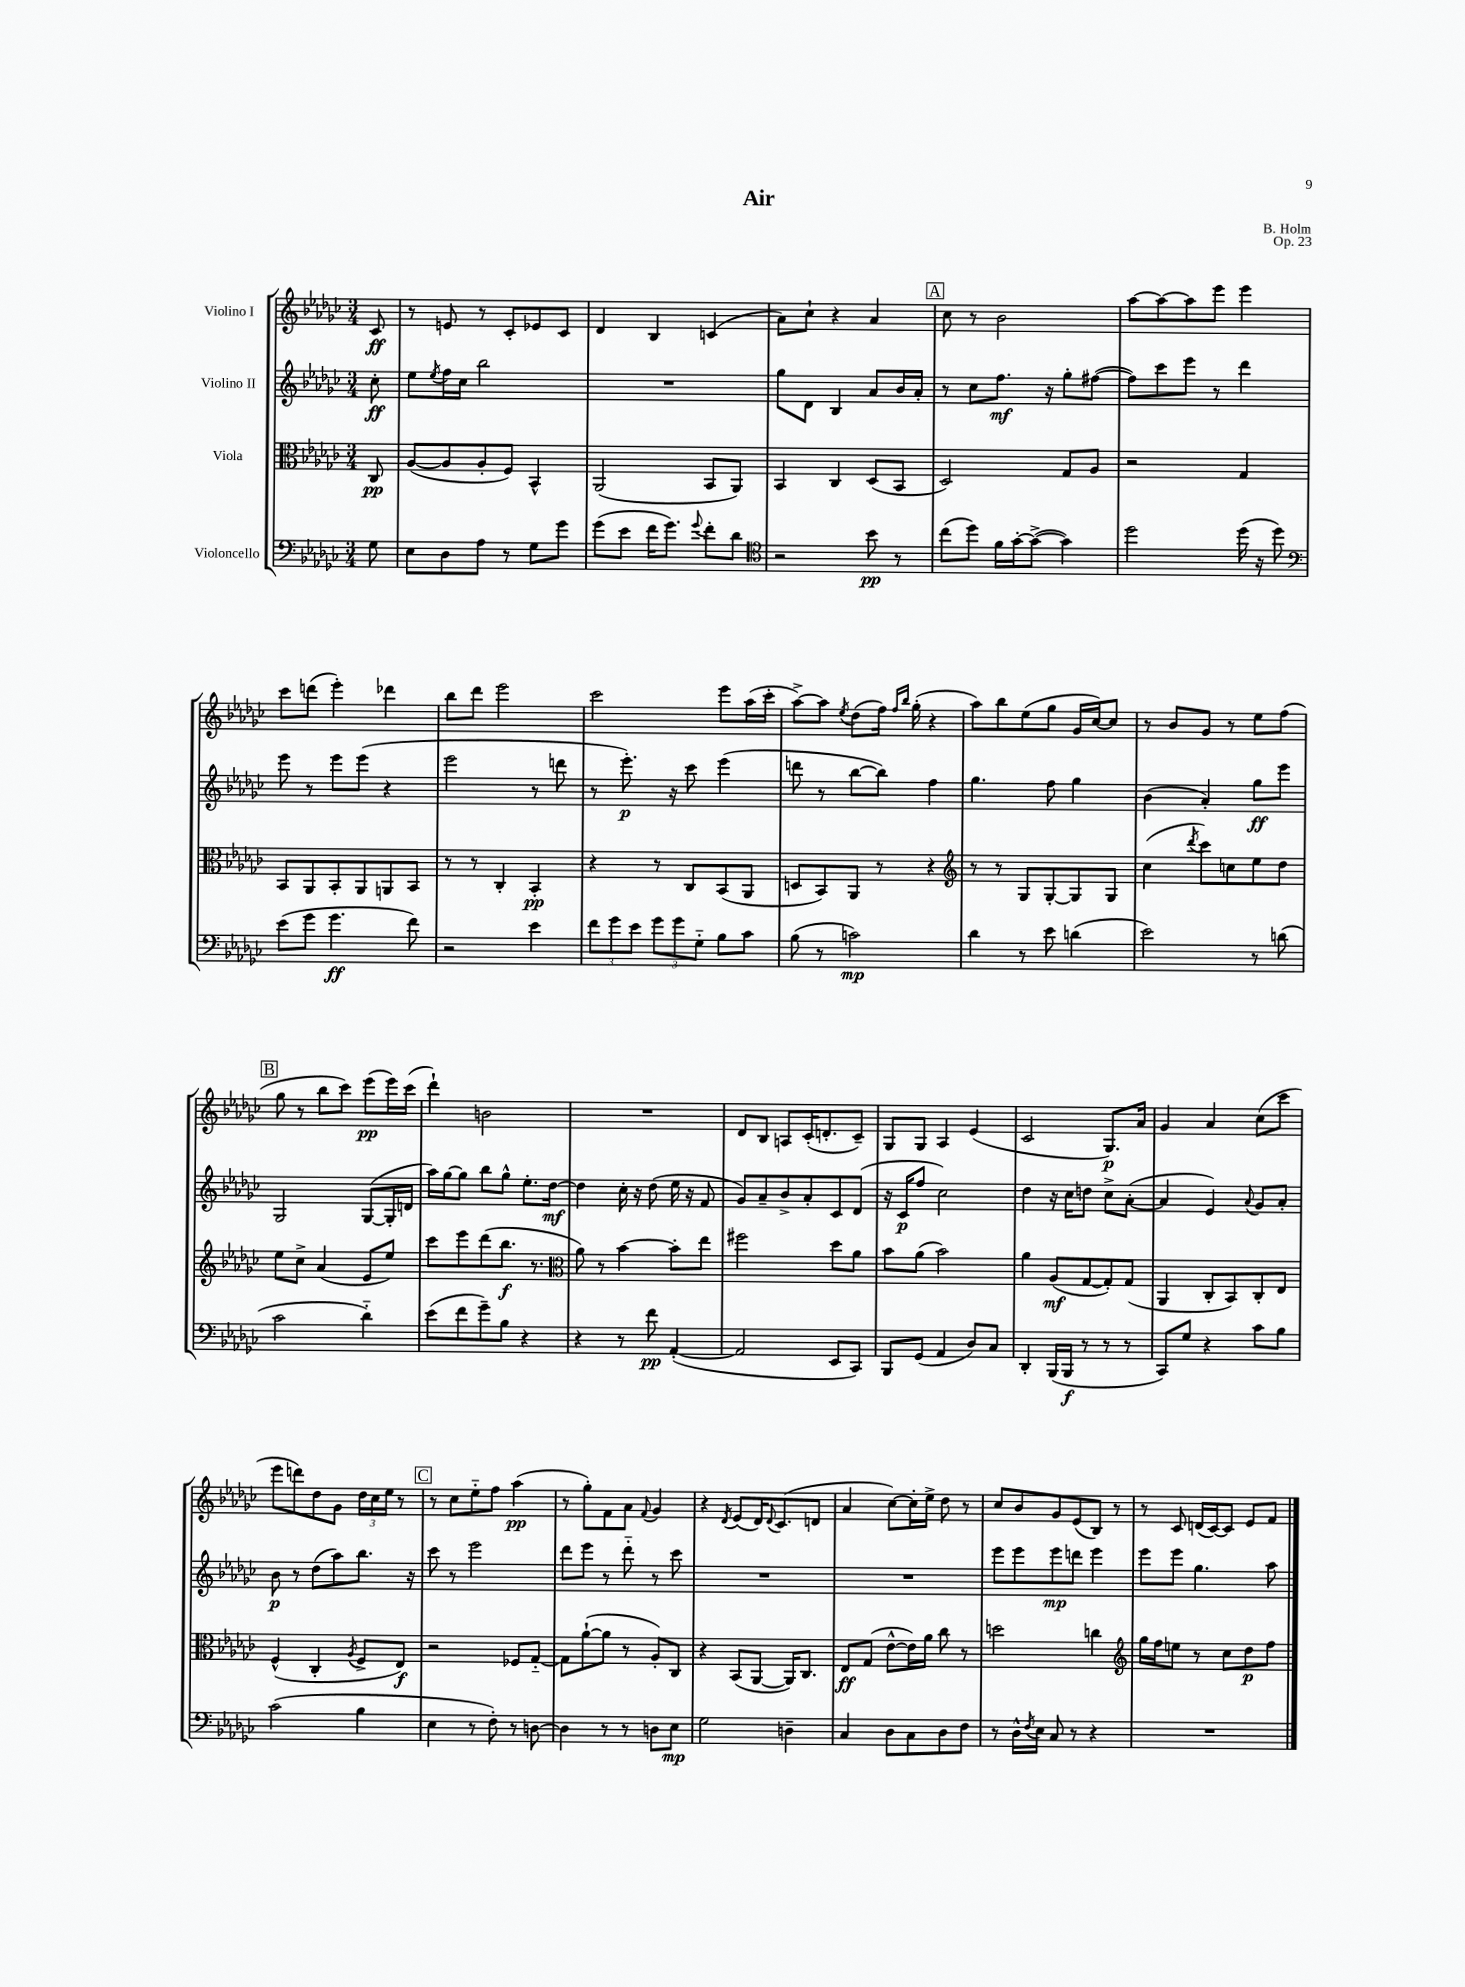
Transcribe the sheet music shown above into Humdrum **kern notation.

**kern	**kern	**kern	**kern
*staff4	*staff3	*staff2	*staff1
*clefF4	*clefC3	*clefG2	*clefG2
*k[b-e-a-d-g-c-]	*k[b-e-a-d-g-c-]	*k[b-e-a-d-g-c-]	*k[b-e-a-d-g-c-]
*M3/4	*M3/4	*M3/4	*M3/4
8G-	8C-	8cc-'	8c-
=	=	=	=
8E-	([8A-	8ee-	8r
.	.	8qee-	.
8D-	8A-]	16ff	8e
.	.	16cc-	.
8A-	8A-'	2bb-	8r
8r	8F)	.	8c-'
8G-	4BB-^^	.	8e-
8g-	.	.	8c-
=	=	=	=
(8g-	(2AA-	2.r	4d-
8e-	.	.	.
16f	.	.	4B-
8.g-)	.	.	.
8qqg-	.	.	.
8f'	8BB-	.	(4c
8d-	8AA-)	.	.
=	=	=	=
*clefC4	*	*	*
2r	4BB-	8gg-	8a-)
.	.	8d-	8cc-`
.	4C-	4B-	4r
8b-	(8D-	8a-	4a-
8r	8BB-	16b-	.
.	.	16a-'	.
=	=	=	=
(8cc-	2D-)	8r	8cc-
8dd-)	.	8cc-	8r
16f	.	8.ff	2b-
[16g-'	.	.	.
(8g-^_	.	.	.
.	.	16r	.
4g-])	8G-	8gg-'	.
.	8A-	([8ff#	.
=	=	=	=
2dd-	2r	8ff#])	[8aa-
.	.	8ccc-	8aa-_
.	.	8eee-	8aa-]
.	.	8r	8eee-
(16dd-	4G-	4ddd-	4eee-
16r	.	.	.
8dd-)	.	.	.
=	=	=	=
*clefF4	*	*	*
(8e-	8BB-	8eee-	8ccc-
8g-	8AA-	8r	(8ddd
4.g-	8BB-'	8eee-	4eee-')
.	8AA-	(8eee-	.
.	8AA	4r	4ddd-
8f)	8BB-	.	.
=	=	=	=
2r	8r	2eee-	8bb-
.	8r	.	8ddd-
.	4C-'	.	2eee-
4e-	4BB-'	8r	.
.	.	8ddd	.
=	=	=	=
12f	4r	8r	2ccc-
12g-	.	.	.
.	.	8.eee-')	.
12e-	.	.	.
12g-	8r	.	.
.	.	16r	.
12g-	.	.	.
.	8C-	8ccc-	.
12G-'~	.	.	.
8B-	(8BB-	(4eee-	8eee-
8c-	8AA-	.	(16aa-
.	.	.	16ccc-'
=	=	=	=
(8B-	8D	8ddd	[8aa-^)
8r	8BB-)	8r	8aa-]
.	.	.	8qee-
2c)	8AA-	[8bb-	(8dd-
.	8r	8bb-])	16ff)
.	.	.	16qqff
.	.	.	16qqbb-
.	.	.	(16gg-'
.	4r	4ff	4r
=	=	=	=
*	*clefG2	*	*
4d-	8r	4.gg-	8aa-)
.	8r	.	8bb-
8r	8G-	.	(8ee-
8e-	[8G-'	8ff	8gg-
(4d	8G-]	4gg-	16g-
.	.	.	[16cc-)
.	8G-	.	8cc-]
=	=	=	=
2e-)	(4cc-	(4b-	8r
.	.	.	8b-
.	8qddd-	.	.
.	8ccc-)	4a-')	8g-
.	8cc	.	8r
8r	8ee-	8gg-	8ee-
(8d	8dd-	8eee-	(8ff
=	=	=	=
2c-	8ee-	2G-	8gg-
.	8cc-^	.	8r
.	(4a-	.	8bb-
.	.	.	8ccc-)
4d-'~)	8e-	([8G-	(8eee-
.	8ee-)	16G-']	16eee-)
.	.	16d	(16ccc-
=	=	=	=
(8e-	8ccc-	16aa-)	4ddd-`)
.	.	[16gg-	.
8f	8eee-	8gg-]	.
8g-~)	(8ddd-	8bb-	2b
8B-	8.bb-	8gg-^^	.
4r	.	8.ee-'	.
.	8.r	.	.
.	.	[16dd-	.
=	=	=	=
*	*clefC3	*	*
4r	8a-)	4dd-]	2.r
.	8r	.	.
8r	[4b-	16cc-'	.
.	.	16r	.
8f	.	(8dd-	.
([4AA-'	8b-']	16ee-	.
.	.	16r	.
.	8ee-	8f	.
=	=	=	=
2AA-]	2ff#	8g-)	8d-
.	.	8a-~	8B-
.	.	8b-^	8A
.	.	8a-'	(16c-'
.	.	.	8.d'
8EE-	8dd-	8c-	.
8CC-)	8a-	(8d-	8c-~)
=	=	=	=
8BBB-	8b-	16r	8G-
.	.	16c-	.
(8GG-	(8a-	8ff	8G-
4AA-	2b-)	2cc-)	4A-
8D-)	.	.	(4e-
8C-	.	.	.
=	=	=	=
4DD-'	4a-	4dd-	2c-
(16BBB-	(8A-	16r	.
16BBB-	.	16cc-	.
8r	[8G-	8dd	.
8r	8G-'])	8cc-^	8.G-)
8r	(8G-	([8a-'	.
.	.	.	16a-
=	=	=	=
8CC-)	4AA-	4a-]	4g-
8G-	.	.	.
4r	8C-'	4e-)	4a-
.	8BB-)	.	.
.	.	8qqa-	.
8c-	8C-'	8g-	(8cc-
8B-	8E-	8a-'	8ccc-
=	=	=	=
(2c-	(4F^^	8b-	8eee-
.	.	8r	8ddd)
.	4C-'	(8dd-	8dd-
.	.	8aa-)	8g-
.	8qA-	.	.
4B-	8F^	8.bb-	24dd-
.	.	.	24cc-
.	.	.	24ee-
.	8E-)	.	8r
.	.	16r	.
=	=	=	=
4E-	2r	8ccc-	8r
.	.	8r	8cc-
8r	.	2eee-	8ee-'~
8F')	.	.	8ff
8r	8F-	.	(4aa-
[8D	[8G-'~	.	.
=	=	=	=
4D]	8G-]	8ddd-	8r
.	([8a-`	8eee-	8gg-')
8r	8a-]	8r	8f
8r	8r	8ddd-'~	8a-
.	.	.	8qqf
8D	8A-')	8r	4g-
8E-	8C-	8ccc-	.
=	=	=	=
2G-	4r	2.r	4r
.	.	.	8qd-
.	(8BB-	.	(8e-
.	[8AA-	.	16d-)
.	.	.	8qqd-
.	.	.	(8.c-
4D~	16AA-])	.	.
.	8.C-	.	.
.	.	.	8d
=	=	=	=
4C-	8E-	2.r	4a-
.	(8G-	.	.
8D-	[8e-^^	.	[8cc-)
8C-	16e-])	.	16cc-']
.	16a-	.	16ee-^
8D-	8cc-	.	8dd-
8F	8r	.	8r
=	=	=	=
8r	2dd	8eee-	8cc-
16D-^^	.	8eee-	8b-
8qF	.	.	.
16E-	.	.	.
8C-	.	8eee-	8g-
8r	.	8ddd	(8e-
4r	4cc	4eee-	8B-)
.	.	.	8r
=	=	=	=
*	*clefG2	*	*
2.r	16gg-	8eee-	8r
.	16ff	.	.
.	8ee	8eee-	8c-
.	8r	4.gg-	(16d
.	.	.	[16c-)
.	8cc-	.	8c-]
.	8dd-	.	8e-
.	8ff	8aa-	8f
==	==	==	==
*-	*-	*-	*-
